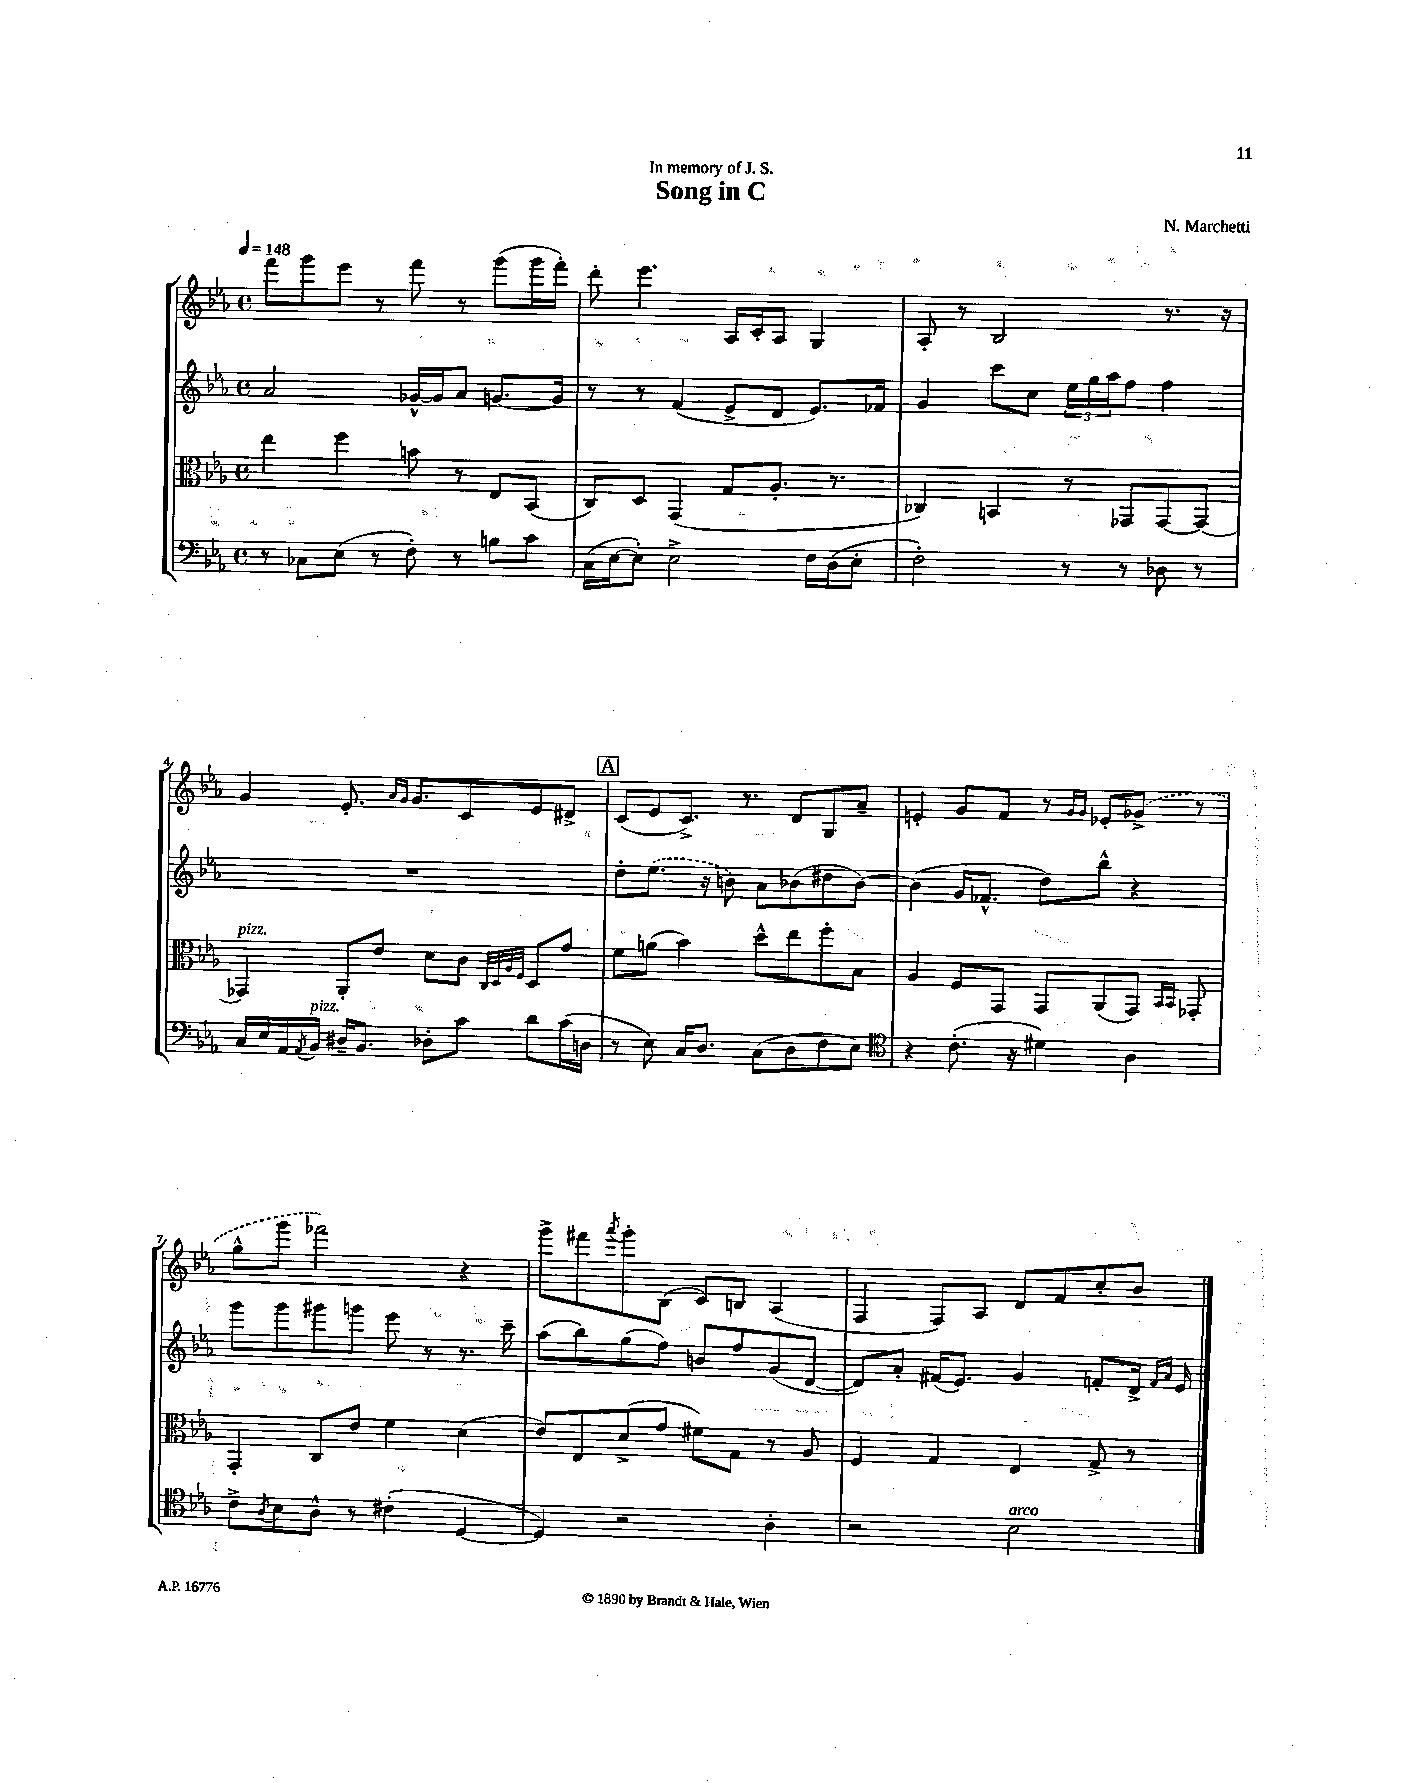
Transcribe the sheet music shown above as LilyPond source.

\header { title = "Song in C" composer = "N. Marchetti" dedication = "In memory of J. S." }
<<
\new StaffGroup <<
\new Staff = "s0" {
    \clef treble \key ees \major \defaultTimeSignature \time 4/4 \tempo 4 = 148
    f'''8 g'''8 ees'''8 r8 f'''8 r8 g'''8( g'''16 f'''16-.) |
    d'''8-. ees'''4. aes16 c'16-. aes8 g4 |
    aes8-. r8 bes2 r8. r16 |
    g'4 ees'8.-. \grace { aes'16 g'16 } g'8. c'8 ees'8 dis'8-> |
    \mark \markup { \box "A" } c'8( ees'8 c'8.->) r8. d'8 g8 aes'8-- |
    e'4-. g'8 f'8 r8 \grace { g'16 g'16 } ees'8-. \once \slurDashed ges'8->( r8 |
    g''8-^ g'''8 fes'''2) r4 |
    g'''8-> fis'''8 \acciaccatura { aes'''8 } g'''8-. bes8( c'8) b8 aes4( |
    f4 f8) aes8 d'8 f'8 c''8-. bes'8 \bar "|." |
}
\new Staff = "s1" {
    \clef treble \key ees \major \defaultTimeSignature \time 4/4
    aes'2 ges'16~-^ ges'16 aes'8 g'8.~ g'16 |
    r8 r8 f'4( ees'8-> d'8 ees'8.) fes'16 |
    g'4 c'''8 c''8 \tuplet 3/2 { ees''16 g''16 aes''16 } f''8 f''4 |
    R1 |
    \mark \markup { \box "A" } d''8-. \once \slurDashed ees''8.( r16 b'8) aes'8 bes'8( dis''8 bes'8~) |
    bes'4( g'16 fes'8.-^ d''8) bes''8-^ r4 |
    g'''8 g'''8 gis'''8 g'''8 ees'''8 r8 r8. c'''16-- |
    aes''8( bes''8) g''8( f''8) b'8 f''8 g'8( d'8~ |
    d'8) aes'8-. fis'16( ees'8.) g'4 f'8-. d'16-> \grace { f'16 aes'16 } ees'16 \bar "|." |
}
\new Staff = "s2" {
    \clef alto \key ees \major \defaultTimeSignature \time 4/4
    ees''4 f''4 b'8 r8 ees8 bes,8( |
    c8) d8 g,4( g8 aes8.-. r8. |
    ces4) b,4 r8 ges,8 ges,8~ ges,8~ |
    ges,4^\markup { \italic "pizz." } aes,8-. ees'8 d'8 c'8 \grace { c32 d32 aes32 f32 } d8 g'8 |
    \mark \markup { \box "A" } f'8 a'8( bes'4) d''8-^ ees''8 f''8-. bes8 |
    aes4 f8 g,8 g,8 aes,8( g,8) \grace { bes,16 bes,16 } ges,8-. |
    g,4-. c8 ees'8 f'4 d'4( |
    ees'8) ees8 d'8->( g'8 fis'8) g8 r8 aes8 |
    f4 g4 ees4 g8-> r8 \bar "|." |
}
\new Staff = "s3" {
    \clef bass \key ees \major \defaultTimeSignature \time 4/4
    r8 ces8 ees8( r8 f8-.) r8 b8 c'8 |
    c16( ees16~ ees8-.) ees2-> f16 d16( ees8-. |
    f2-.) r8 r8 des8 r8 |
    c16 ees16 aes,16 \acciaccatura { aes,8 } bes,16^\markup { \italic "pizz." } dis16-- bes,8. des8-. c'8 d'8 c'16( d16 |
    \mark \markup { \box "A" } r8 ees8) c16 d8. c8( d8 f8 ees8) |
    \clef tenor r4 c'8.-.( r16 dis'4) aes4 |
    c'8-> \acciaccatura { aes8 } bes8 aes8-^ r8 cis'4-.( d4~ |
    d4) r2 aes4-. |
    r2 bes2^\markup { \italic "arco" } \bar "|." |
}
>>
>>
